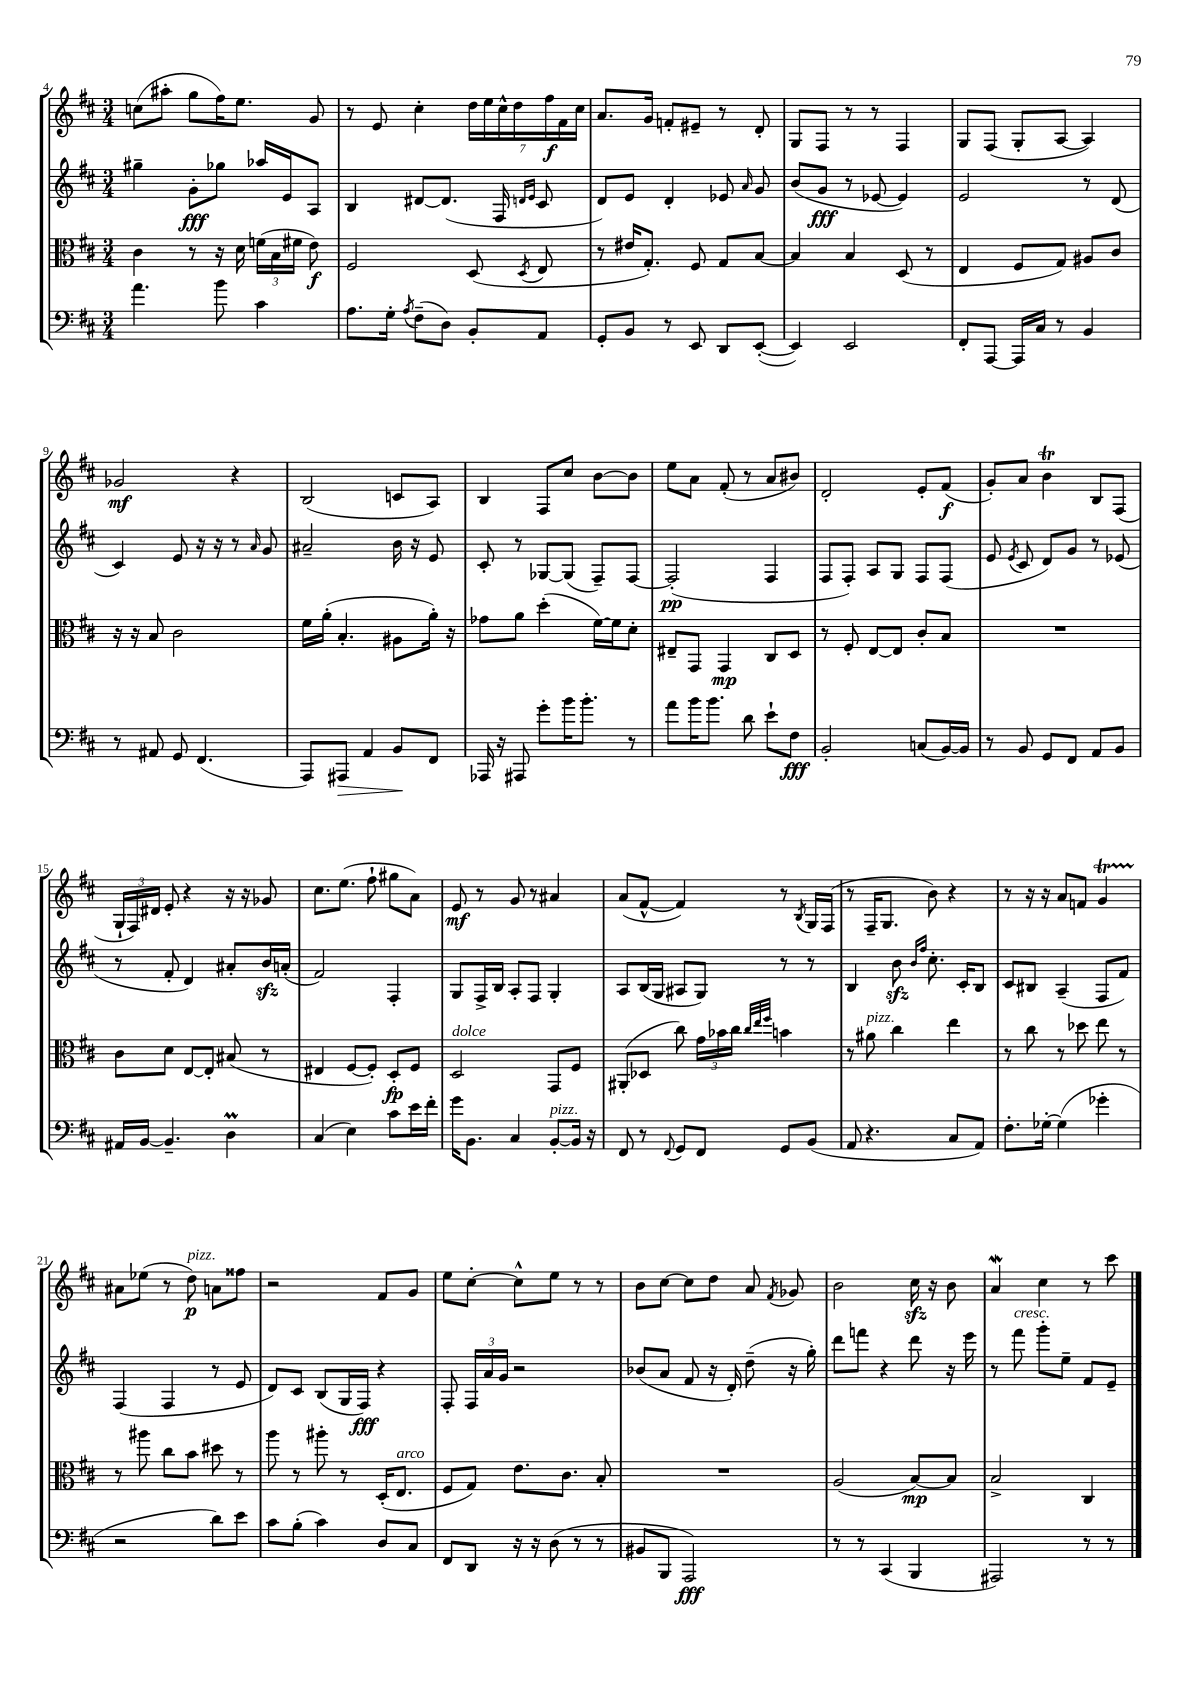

**kern	**dynam	**kern	**dynam	**kern	**dynam	**kern	**dynam
*part4	*part4	*part3	*part3	*part2	*part2	*part1	*part1
*staff4	*staff4	*staff3	*staff3	*staff2	*staff2	*staff1	*staff1
*clefF4	*	*clefC3	*	*clefG2	*	*clefG2	*
*k[f#c#]	*	*k[f#c#]	*	*k[f#c#]	*	*k[f#c#]	*
*M3/4	*	*M3/4	*	*M3/4	*	*M3/4	*
=4	=4	=4	=4	=4	=4	=4	=4
4.a\	.	4c#\	.	4gg#X~\	.	(8ccn\L	.
.	.	.	.	.	.	8aa#X'\J	.
.	.	8r	.	8g'\L	fff	8gg\L	.
8b\	.	16r	.	8gg-X\J	.	16ff#\K)	.
.	.	16d\	.	.	.	8.ee\J	.
4c#\	.	(24fn\LL	.	16aa-X/LL	.	.	.
.	.	24B\	.	.	.	.	.
.	.	.	.	16e/J	.	.	.
.	.	24f#X\JJ	.	.	.	.	.
.	.	8e\)	f	8A/J	.	8g/	.
=5	=5	=5	=5	=5	=5	=5	=5
8.A\L	.	2F#/	.	4B/	.	8r	.
.	.	.	.	.	.	8e/	.
16G'\Jk	.	.	.	.	.	.	.
8qA/	.	.	.	.	.	.	.
(8F#~\L	.	.	.	[8d#X/L	.	4cc#'\	.
8D\J)	.	.	.	(8.d#/J]	.	.	.
8BB'/L	.	(8D/	.	.	.	28dd\LL	.
.	.	.	.	.	.	28ee\	.
.	.	.	.	16F#/	.	.	.
.	.	.	.	.	.	28cc#^^\	.
.	.	.	.	.	.	28dd\	.
.	.	.	.	16qqdn/LL	.	.	.
.	.	8qD/	.	16qqe/JJ	.	.	.
8AA/J	.	8E/	.	8c#/	.	.	.
.	.	.	.	.	.	28ff#\	f
.	.	.	.	.	.	28f#\	.
.	.	.	.	.	.	28cc#\JJ	.
=6	=6	=6	=6	=6	=6	=6	=6
8GG'/L	.	8r	.	8d/L)	.	8.a/L	.
8BB/J	.	16e#X/KL	.	8e/J	.	.	.
.	.	8.G'/J)	.	.	.	16g/Jk	.
8r	.	.	.	4d'/	.	8fn'/L	.
8EE/	.	8F#/	.	.	.	8e#X~/J	.
8DD/L	.	8G/L	.	8e-X/	.	8r	.
.	.	.	.	16qqa/	.	.	.
([8EE'/J	.	[8B/J	.	8g/	.	8d'/	.
=7	=7	=7	=7	=7	=7	=7	=7
4EE/])	.	4B/]	.	(8b/L	.	8G/L	.
.	.	.	.	8g/J	fff	8F#/J	.
2EE/	.	4B/	.	8r	.	8r	.
.	.	.	.	[8e-X/	.	8r	.
.	.	(8D/	.	4e-/])	.	4F#/	.
.	.	8r	.	.	.	.	.
=8	=8	=8	=8	=8	=8	=8	=8
8FF#'/L	.	4E/	.	2e/	.	8G/L	.
[8AAA/J	.	.	.	.	.	(8F#/J	.
16AAA/LL]	.	8F#/L	.	.	.	8G'/L	.
16C#/JJ	.	.	.	.	.	.	.
8r	.	8G/J)	.	.	.	[8A/J	.
4BB/	.	8A#X/L	.	8r	.	4A/])	.
.	.	8c#/J	.	(8d/	.	.	.
!!LO:LB:g=z
=9	=9	=9	=9	=9	=9	=9	=9
8r	.	16r	.	4c#/)	.	2g-X/	mf
.	.	16r	.	.	.	.	.
8AA#X/	.	8B/	.	.	.	.	.
8GG/	.	2c#\	.	8e/	.	.	.
(4.FF#/	.	.	.	16r	.	.	.
.	.	.	.	16r	.	.	.
.	.	.	.	8r	.	4r	.
.	.	.	.	16qqa/	.	.	.
.	.	.	.	8g/	.	.	.
=10	=10	=10	=10	=10	=10	=10	=10
8AAA/L)	.	16f#\LL	.	2a#X~/	.	(2B/	.
.	.	(16a'\JJ	.	.	.	.	.
!	!LO:HP:b	!	!	!	!	!	!
8AAA#X/J	>	4.B'/	.	.	.	.	.
4AA/	.	.	.	.	.	.	.
8BB/L	.	8A#X\L	.	16b\	.	8cn/L	.
.	.	.	.	16r	.	.	.
8FF#/J	]	16a'\Jk)	.	8e/	.	8A/J)	.
.	.	16r	.	.	.	.	.
=11	=11	=11	=11	=11	=11	=11	=11
16AAA-X/	.	8g-X\L	.	8c#'/	.	4B/	.
16r	.	.	.	.	.	.	.
8AAA#X/	.	8a\J	.	8r	.	.	.
8g'\L	.	(4dd'\	.	[8G-X/L	.	8F#/L	.
16b\K	.	.	.	(8G-/J]	.	8cc#/J	.
8.b'\J	.	.	.	.	.	.	.
.	.	[16f#\LL)	.	8F#~/L)	.	[8b\L	.
.	.	16f#\J]	.	.	.	.	.
8r	.	8d'\J	.	[8F#/J	.	8b\J]	.
=12	=12	=12	=12	=12	=12	=12	=12
8a\L	.	8E#X~/L	.	(2F#'/]	pp	8ee\L	.
16b\K	.	8GG/J	.	.	.	8a\J	.
8.b\J	.	.	.	.	.	.	.
.	.	4GG/	mp	.	.	(8f#'/	.
8d\	.	.	.	.	.	8r	.
8e`\L	.	8C#/L	.	4F#/	.	8a/L	.
8F#\J	fff	8D/J	.	.	.	8b#X/J)	.
=13	=13	=13	=13	=13	=13	=13	=13
2BB'/	.	8r	.	8F#/L	.	2d'/	.
.	.	8F#'/	.	8F#'/J)	.	.	.
.	.	[8E/L	.	8A/L	.	.	.
.	.	8E/J]	.	8G/J	.	.	.
(8Cn/L	.	8c#'/L	.	8F#/L	.	8e'/L	.
[16BB/L)	.	8B/J	.	(8F#/J	.	(8f#/J	f
16BB/JJ]	.	.	.	.	.	.	.
=14	=14	=14	=14	=14	=14	=14	=14
8r	.	2.r	.	8e/	.	8g'/L)	.
.	.	.	.	8qe/	.	.	.
8BB/	.	.	.	8c#/	.	8a/J	.
8GG/L	.	.	.	8d/L)	.	4bT\	.
8FF#/J	.	.	.	8g/J	.	.	.
8AA/L	.	.	.	8r	.	8B/L	.
8BB/J	.	.	.	(8e-X/	.	(8F#/J	.
!!LO:LB:g=z
=15	=15	=15	=15	=15	=15	=15	=15
16AA#X/LL	.	8c#\L	.	8r	.	24G`/LL	.
.	.	.	.	.	.	24F#/)	.
[16BB/JJ	.	.	.	.	.	.	.
.	.	.	.	.	.	24d#X/JJ	.
4.BB~/]	.	8d\J	.	8f#'/	.	8e'/	.
.	.	[8E/L	.	4d/)	.	4r	.
.	.	8E'/J]	.	.	.	.	.
4DM\	.	(8B#X/	.	8a#X'/L	.	16r	.
.	.	.	.	.	.	16r	.
.	.	8r	.	16bzz/L	.	8g-X/	.
.	.	.	.	(16an'/JJ	.	.	.
=16	=16	=16	=16	=16	=16	=16	=16
(4C#/	.	4E#X/	.	2f#/)	.	8.cc#\L	.
.	.	.	.	.	.	(8.ee\J	.
4E\)	.	[8F#/L	.	.	.	.	.
.	.	8F#'/J])	.	.	.	8ff#`\	.
8c#\L	.	8D'/L	fp	4F#'/	.	8gg#X\L	.
16e\L	.	8F#/J	.	.	.	8a\J)	.
16f#'\JJ	.	.	.	.	.	.	.
=17	=17	=17	=17	=17	=17	=17	=17
!	!	!LO:TX:a:i:t=dolce	!	!	!	!	!
16g\KL	.	2D/	.	8G/L	.	8e/	mf
8.BB\J	.	.	.	.	.	.	.
.	.	.	.	16F#^/L	.	8r	.
.	.	.	.	16B/JJ	.	.	.
4C#/	.	.	.	8A'/L	.	8g/	.
.	.	.	.	8F#/J	.	8r	.
!LO:TX:a:i:t=pizz.	!	!	!	!	!	!	!
[8BB'/L	.	8GG/L	.	4G'/	.	4a#X/	.
16BB/Jk]	.	8F#/J	.	.	.	.	.
16r	.	.	.	.	.	.	.
=18	=18	=18	=18	=18	=18	=18	=18
8FF#/	.	(8AA#X'/L	.	8A/L	.	(8a/L	.
8r	.	8D-X/J	.	(16B/L	.	[8f#^^/J	.
.	.	.	.	16G/JJ	.	.	.
8qqFF#/	.	.	.	.	.	.	.
8GG/L	.	8cc#\)	.	8A#X/L	.	4f#/])	.
8FF#/J	.	24g\LL	.	8G/J)	.	.	.
.	.	24b-X\	.	.	.	.	.
.	.	24cc#\JJ	.	.	.	.	.
.	.	32qqcc#/LLL	.	.	.	.	.
.	.	32qqee/	.	.	.	.	.
.	.	32qqff#/JJJ	.	.	.	.	.
8GG/L	.	4bn\	.	8r	.	8r	.
.	.	.	.	.	.	8qB/	.
(8BB/J	.	.	.	8r	.	16G/LL	.
.	.	.	.	.	.	(16F#/JJ	.
=19	=19	=19	=19	=19	=19	=19	=19
8AA/	.	8r	.	4B/	.	8r	.
!	!	!LO:TX:a:i:t=pizz.	!	!	!	!	!
4.r	.	8a#X\	.	.	.	16F#~/KL	.
.	.	.	.	.	.	8.G/J	.
.	.	4cc#\	.	8bzz\	.	.	.
.	.	.	.	16qqb/LL	.	.	.
.	.	.	.	16qqff#/JJ	.	.	.
.	.	.	.	8.cc#'\	.	8b\)	.
8C#/L	.	4ee\	.	.	.	4r	.
.	.	.	.	16c#'/KL	.	.	.
8AA/J)	.	.	.	8B/J	.	.	.
=20	=20	=20	=20	=20	=20	=20	=20
8.F#'\L	.	8r	.	8c#/L	.	8r	.
.	.	8cc#\	.	8B#X/J	.	16r	.
[16G-X'\Jk	.	.	.	.	.	16r	.
(4G-\]	.	8r	.	(4A~/	.	8a/L	.
.	.	8dd-X\	.	.	.	8fn/J	.
4g-X'\	.	8ee\	.	8F#/L	.	4gT/	.
.	.	8r	.	8f#/J)	.	.	.
!!LO:LB:g=z
=21	=21	=21	=21	=21	=21	=21	=21
2r	.	8r	.	(4F#/	.	8a#X\L	.
.	.	8aa#X\	.	.	.	(8ee-X\J	.
.	.	8cc#\L	.	4F#/	.	8r	.
!	!	!	!	!	!	!LO:TX:a:i:t=pizz.	!
.	.	8b\J	.	.	.	8dd\)	p
8d\L)	.	8dd#X\	.	8r	.	8an\L	.
8e\J	.	8r	.	8e/	.	8ff##X\J	.
=22	=22	=22	=22	=22	=22	=22	=22
8c#\L	.	8aa\	.	8d/L)	.	2r	.
(8B'\J	.	8r	.	8c#/J	.	.	.
4c#\)	.	8aa#X'\	.	(8B/L	.	.	.
.	.	8r	.	16G/L	.	.	.
.	.	.	.	16F#/JJ)	fff	.	.
8D/L	.	(16D'/KL	.	4r	.	8f#/L	.
!	!	!LO:TX:a:i:t=arco	!	!	!	!	!
.	.	8.E/J	.	.	.	.	.
8C#/J	.	.	.	.	.	8g/J	.
=23	=23	=23	=23	=23	=23	=23	=23
8FF#/L	.	8F#/L	.	8F#'/	.	8ee\L	.
8DD/J	.	8G/J)	.	24F#/LL	.	[8cc#'\J	.
.	.	.	.	24a/	.	.	.
.	.	.	.	24g/JJ	.	.	.
16r	.	8.e\L	.	2r	.	8cc#^^\L]	.
16r	.	.	.	.	.	.	.
(8D\	.	.	.	.	.	8ee\J	.
.	.	8.c#\J	.	.	.	.	.
8r	.	.	.	.	.	8r	.
8r	.	8B'/	.	.	.	8r	.
=24	=24	=24	=24	=24	=24	=24	=24
8BB#X/L	.	2.r	.	(8b-X/L	.	8b\L	.
8BBB/J	.	.	.	8a/J	.	[8cc#\J	.
2AAA/)	fff	.	.	8f#/	.	8cc#\L]	.
.	.	.	.	16r	.	8dd\J	.
.	.	.	.	16d'/)	.	.	.
.	.	.	.	(8dd~\	.	8a/	.
.	.	.	.	.	.	8qf#/	.
.	.	.	.	16r	.	8g-X/	.
.	.	.	.	16gg'\)	.	.	.
=25	=25	=25	=25	=25	=25	=25	=25
8r	.	(2A/	.	8ddd\L	.	2b\	.
8r	.	.	.	8fffn\J	.	.	.
(4CC#/	.	.	.	4r	.	.	.
4BBB/	.	[8B/L)	mp	8ddd\	.	16cc#zz\	.
.	.	.	.	.	.	16r	.
.	.	8B/J]	.	16r	.	8b\	.
.	.	.	.	16eee\	.	.	.
=26	=26	=26	=26	=26	=26	=26	=26
2AAA#X/)	.	2B^/	.	8r	.	4aW/	.
!	!	!	!	!LO:TX:a:i:t=cresc.	!	!	!
.	.	.	.	8fff#\	.	.	.
.	.	.	.	8ggg'\L	.	4cc#\	.
.	.	.	.	8ee~\J	.	.	.
8r	.	4C#/	.	8f#/L	.	8r	.
8r	.	.	.	8e~/J	.	8ccc#\	.
==	==	==	==	==	==	==	==
*-	*-	*-	*-	*-	*-	*-	*-
